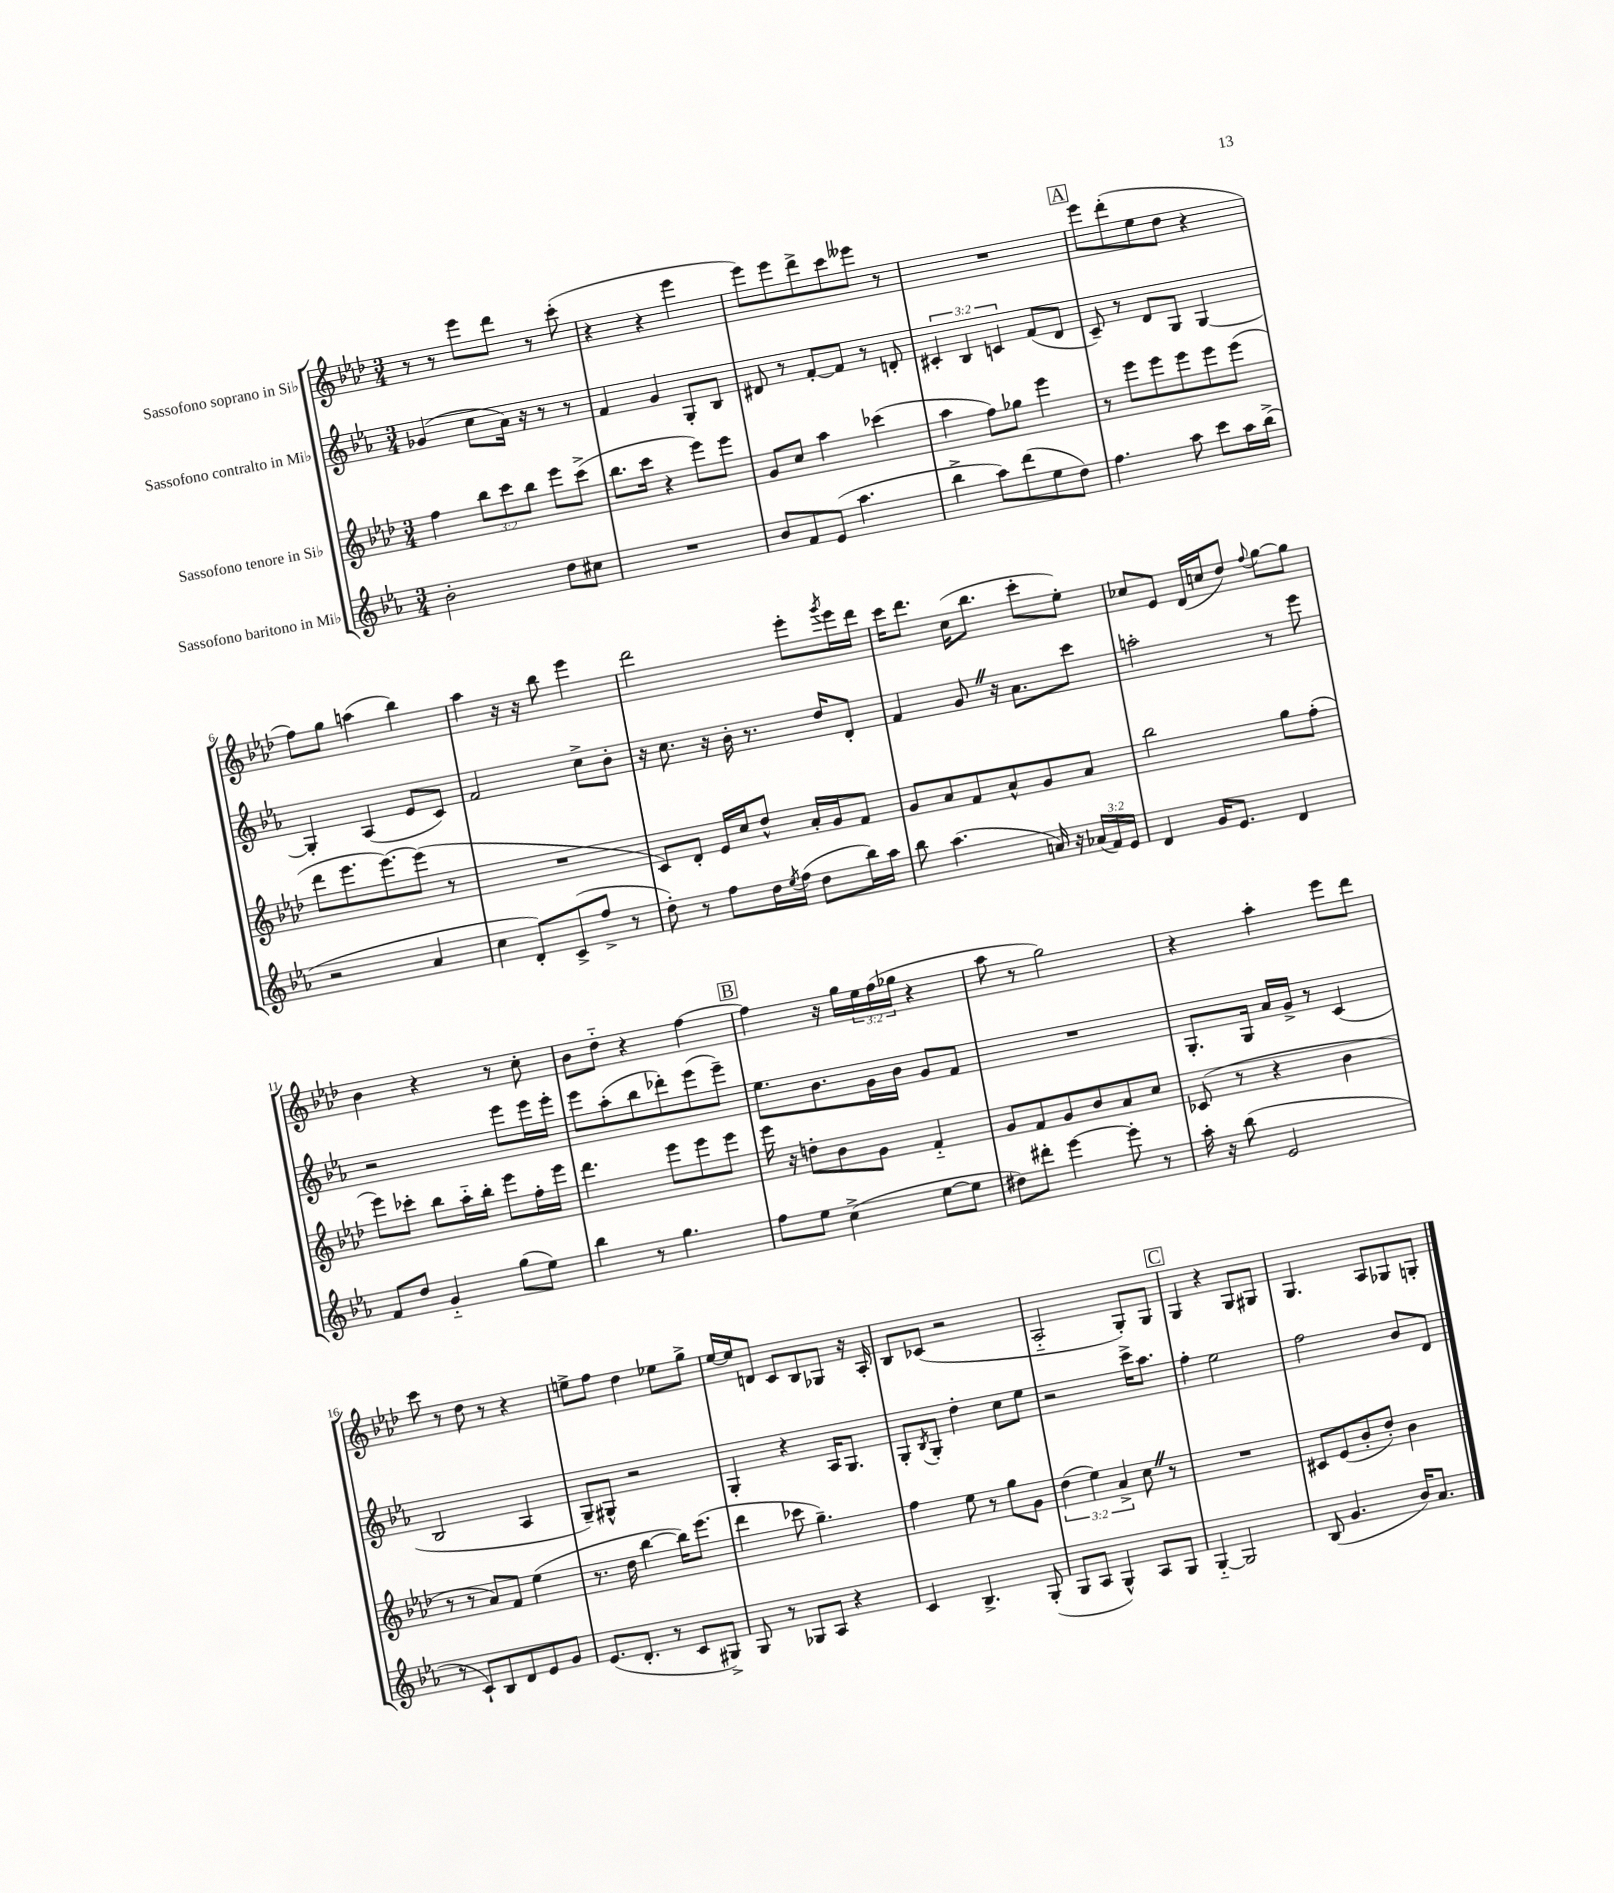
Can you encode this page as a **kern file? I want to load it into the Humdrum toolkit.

**kern	**kern	**kern	**kern
*staff4	*staff3	*staff2	*staff1
*clefG2	*clefG2	*clefG2	*clefG2
*k[b-e-a-]	*k[b-e-a-d-]	*k[b-e-a-]	*k[b-e-a-d-]
*M3/4	*M3/4	*M3/4	*M3/4
2b-'	4ff	(4g-	8r
.	.	.	8r
.	12bb-	8cc	8eee-
.	12ccc	.	.
.	.	16a-)	8ddd-
.	12bb-	.	.
.	.	16r	.
8dd	8eee-	8r	8r
8cc#	(8ccc^	8r	(8ccc'
=	=	=	=
2.r	8.bb-	4f	4r
.	16ccc	.	.
.	4r	4g	4r
.	8eee-)	8G'	4eee-
.	8eee-	8B-	.
=	=	=	=
8b-	8g	8d#	8eee-)
8f	8cc	8r	8eee-
(8e-	4aa-	[8f'	8ddd-^
4.aa-	.	8f]	8ccc
.	(4ccc-	8r	8eee--
.	.	8d'	8r
=	=	=	=
4bb-^	4aa-	6c#'	2.r
.	.	6B-	.
8aa-)	8ff)	.	.
.	.	6c	.
(8ddd	8gg-	.	.
8ee-	4eee-	(8f	.
8dd)	.	8d	.
=	=	=	=
4.ff	8r	8c~)	8eee-
.	8eee-	8r	(8ddd-'
.	8eee-	8d	8ee-
8aa-	8eee-	8G	8dd-
8ccc	8eee-	[4G	4r
16aa-	(8eee-	.	.
(16bb-^	.	.	.
=	=	=	=
2r	8ddd-	4G']	8ff)
.	8.eee-	.	8gg
.	.	(4A-	(4aa
.	[8.eee-)	.	.
4a-	(8eee-]	8e-	4bb-)
.	8r	8c)	.
=	=	=	=
4cc	2.r	2f	4aa-
8d')	.	.	16r
.	.	.	16r
(8c^	.	.	8bb-
8ff^	.	8cc^	4eee-
8r	.	8b-'	.
=	=	=	=
8dd')	8c)	16r	2ddd-
.	.	8.cc	.
8r	8d-'	.	.
8ff	16e-	16r	.
.	16cc	16b-'	.
16dd	8dd-^^	8.r	.
8qee-	.	.	.
(16ff	.	.	.
8dd	16a-'	.	8eee-'
.	16g	16dd	.
.	.	.	8qggg
16bb-)	8f	8d'	16eee-
16aa-	.	.	16ddd-
=	=	=	=
8bb-	8g	4f	16ccc
.	.	.	8.ddd-
(4.aa-	8a-	.	.
.	8f	8g	(16cc
.	.	.	8.bb-
.	8a-^^	16r	.
.	.	8.a-	.
16a)	8g	.	8ccc'
16r	.	.	.
(24a-	8a-	8ccc	8ee-')
24f)	.	.	.
24e-	.	.	.
=	=	=	=
4d	2bb-	2aa'	8cc-
.	.	.	8e-
16g	.	.	(16d-
8.e-	.	.	16cc
.	.	.	8dd-)
.	.	.	8qqff
4d	8gg	8r	[8gg
.	(8ff'	8eee-	8gg]
=	=	=	=
8f	8eee-)	2r	4b-
8dd	8ccc-'	.	.
4g'~	8bb-	.	4r
.	16aa-'~	.	.
.	16bb-'	.	.
(8gg	8eee-	8eee-	8r
8ee-)	16ff'	16eee-	8cc'
.	16eee-	16eee-'	.
=	=	=	=
4bb-	4.ddd-	8eee-	8b-
.	.	(8aa-'	8dd-'~
8r	.	8bb-	4r
4.gg	8eee-	8ddd-')	.
.	8eee-	(8eee-	[4ff
.	8eee-	8eee-~)	.
=	=	=	=
8ff	16eee-	8.ee-	4ff]
.	16r	.	.
8ee-	8dd'	.	.
.	.	8.b-	.
(4cc^	8b-	.	16r
.	.	.	16gg
.	8g	16g	24ee-
.	.	.	(24ff
.	.	16b-	.
.	.	.	24gg-
[8ee-	4f'~	8g	4r
8ee-]	.	8f	.
=	=	=	=
8dd#)	8g	2.r	8aa-
8ddd#'	8f	.	8r
[4eee-	8g	.	2gg)
.	8b-	.	.
8eee-']	8a-	.	.
8r	8cc	.	.
=	=	=	=
16aa-'	(8c-	8.G'	4r
16r	.	.	.
(8bb-	8r	.	.
.	.	16G	.
2e-	4r	16a-	4aa-'
.	.	16g^	.
.	.	8r	.
.	4b-	(4c	8eee-
.	.	.	8ddd-
=	=	=	=
8r	8r	2B-	8ccc
8c`)	8r	.	8r
8B-	8a-)	.	8dd-
8d	8f	.	8r
8e-	(4ee-	4A-	4r
8g	.	.	.
=	=	=	=
(8.e-	8.r	8G~)	8ee^
.	.	8G#^^	8ff
8.d'	16dd-	.	.
.	[4bb-	2r	4dd-
8r	.	.	.
8c	16bb-])	.	8ee-
.	(8.eee-	.	.
8G#^)	.	.	8gg^
=	=	=	=
8G	4ddd-	4G'	[16ee-
.	.	.	16ee-]
8r	.	.	8d
8G-	8ccc-	4r	8c
8A-	4.gg~)	.	8B-
4r	.	16A-	8G-
.	.	8.G	.
.	.	.	16r
.	.	.	16A-'
=	=	=	=
4c	4ff	8G'	8B-
.	.	8qB-	.
.	.	8G'	(8c-
4.B-^	8ee-	4dd'	2r
.	8r	.	.
.	8gg	8cc	.
(8G'	8g	8ee-	.
=	=	=	=
8G	(6dd-	2r	2A-'~
8A-	.	.	.
.	6ee-)	.	.
4G^^)	.	.	.
.	6a-^	.	.
8A-	8cc	16ccc^	8G')
.	.	8.aa-	.
8G	8r	.	8G
=	=	=	=
[4G'~	2.r	4ff'	4G
2G]	.	2ee-	4r
.	.	.	8G
.	.	.	8G#
=	=	=	=
(8B-	8c#	2ff	4.G
4.g	(8e-	.	.
.	8b-'	.	.
.	8dd-')	.	8A-
16b-)	4b-	8b-	8G-
8.a-	.	.	.
.	.	8d	8G'
==	==	==	==
*-	*-	*-	*-
